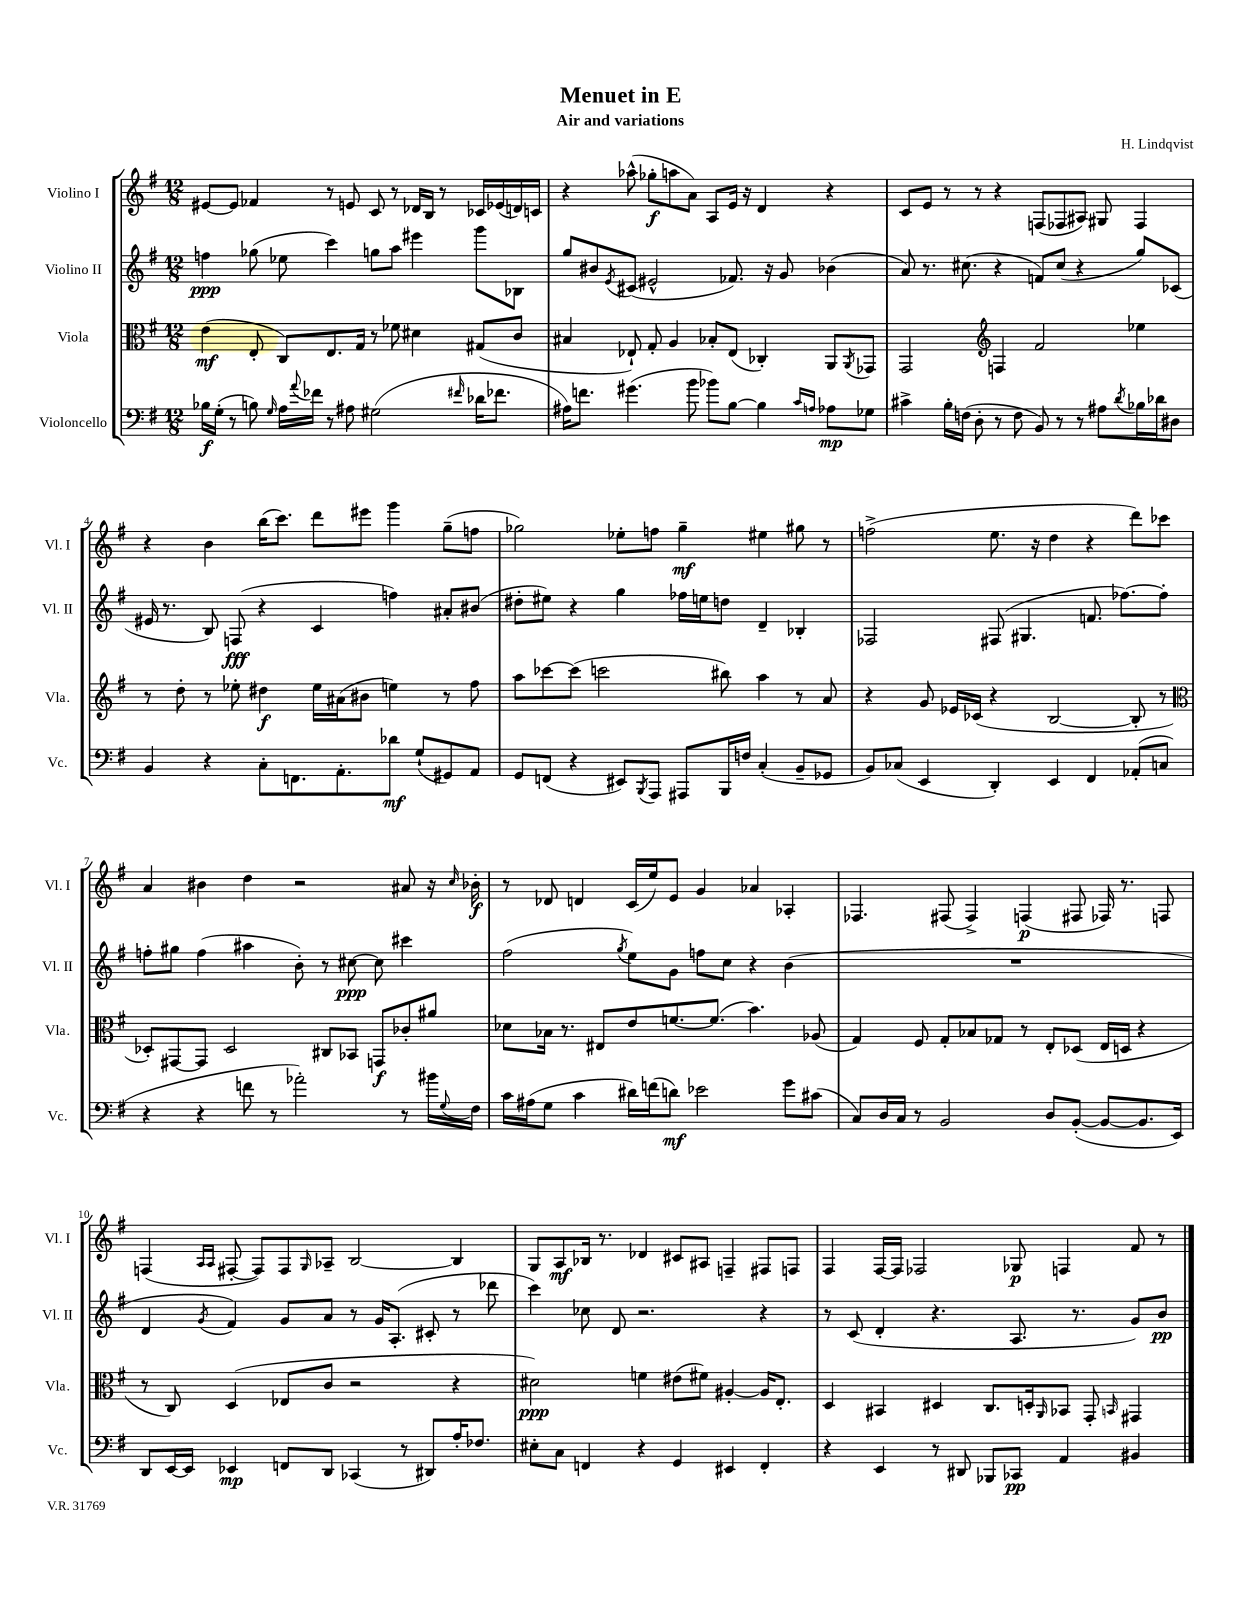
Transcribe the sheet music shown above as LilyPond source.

\header { title = "Menuet in E" composer = "H. Lindqvist" subtitle = "Air and variations" }
<<
\new StaffGroup <<
\new Staff = "s0" \with { instrumentName = "Violino I" shortInstrumentName = "Vl. I" } {
    \clef treble \key g \major \numericTimeSignature \time 12/8
    eis'8~ eis'8 fes'4 r8 e'8 c'8 r8 des'16 b16 r8 ces'16 ees'16( d'16) c'16 |
    r4 aes''8-^( ges''8-.\f a''8 a'8) a8 e'16 r16 d'4 r4 |
    c'8 e'8 r8 r8 r4 f8( fes8 ais8) gis8 fes4 |
    r4 b'4 b''16( c'''8.) d'''8 eis'''8 g'''4 g''8--( f''8 |
    ges''2) ees''8-. f''8 ges''4--\mf eis''4 gis''8 r8 |
    f''2->( e''8. r16 d''4 r4 d'''8) ces'''8 |
    a'4 bis'4 d''4 r2 ais'8 r16 \grace { c''16 } bes'16-.\f |
    r8 des'8 d'4 c'16( e''16) e'8 g'4 aes'4 aes4-. |
    fes4. fis8( fis4->) f4\p( fis8 fes16) r8. f8 |
    f4( \grace { a16 a16 } fis8~-. fis8) fis8 \grace { g16 } aes8-- b2~ b4 |
    g8 a8\mf bes16 r8. des'4 cis'8 ais8 f4-- fis8 f8 |
    fis4 fis16~ fis16 fes2 ges8\p f4 fis'8 r8 \bar "|." |
}
\new Staff = "s1" \with { instrumentName = "Violino II" shortInstrumentName = "Vl. II" } {
    \clef treble \key g \major \numericTimeSignature \time 12/8
    f''4\ppp ges''8( ees''8 c'''4) g''8 a''8 eis'''4 g'''8 bes8 |
    g''8 bis'8 \acciaccatura { e'8 } cis'8( eis'2-^ fes'8.) r16 g'8 bes'4( |
    a'8) r8. cis''8.( r4 f'8) cis''8( r4 g''8) ces'8( |
    eis'16 r8. b8) f8\fff( r4 c'4 f''4) ais'8-. bis'8( |
    dis''8-. eis''8) r4 g''4 fes''16 e''16 d''8 d'4-- bes4-. |
    fes2 fis8( gis4. f'8. fes''8.~) fes''8-. |
    f''8-. gis''8 f''4( ais''4 b'8-.) r8 cis''8~\ppp cis''8 cis'''4 |
    fis''2( \acciaccatura { g''8 } e''8) g'8 f''8 c''8 r4 b'4( |
    R1. |
    d'4 \acciaccatura { g'8 } fis'4) g'8 a'8 r8 g'16 a8.-.( cis'8-. r8 des'''8 |
    c'''4) ces''8 d'8 r2. r4 |
    r8 c'8( d'4-. r4. a8. r8. g'8) b'8\pp \bar "|." |
}
\new Staff = "s2" \with { instrumentName = "Viola" shortInstrumentName = "Vla." } {
    \clef alto \key g \major \numericTimeSignature \time 12/8
    e'4\mf( e8-. c8) e8. g16 r8 fes'8 dis'4 gis8( c'8 |
    bis4 ees8-!) g8-. a4 bes8-. ees8( ces4-.) a,8 \acciaccatura { a,8 } ges,8 |
    g,2 \clef treble f4 fis'2 ees''4 |
    r8 d''8-. r8 ees''8-. dis''4\f ees''16 ais'16( bis'8 e''4) r8 fis''8 |
    a''8 ces'''8~ ces'''8( c'''2 bis''8) a''4 r8 a'8 |
    r4 g'8 ees'16 ces'16( r4 b2~ b8-. r8 |
    \clef alto des8-.) gis,8~ gis,8 des2 cis8 bes,8 g,8\f ces'8-. ais'8 |
    des'8 bes16 r8. eis8 e'8 f'8.~ f'8.( b'4.) aes8( |
    g4) fis8 g8-. bes8 ges8 r8 e8-. des8( e16 d16 r4 |
    r8 c8) d4( ees8 c'8 r2 r4 |
    dis'2\ppp) f'4 eis'8( fis'8) ais4~-. ais16 e8.-. |
    d4 bis,4 dis4 c8. d16-. \grace { a,16 } bes,8 g,8-. \grace { b,16 } gis,4 \bar "|." |
}
\new Staff = "s3" \with { instrumentName = "Violoncello" shortInstrumentName = "Vc." } {
    \clef bass \key g \major \numericTimeSignature \time 12/8
    bes16\f g16-.( r8 b8) \grace { g16 } a16 \appoggiatura { a'8 } fes'16 r8 ais8 gis2( \grace { fis'16 } des'16 fes'8. |
    ais16) f'8. gis'4.( b'8 bes'8) b8~ b4 \grace { c'16 a16 } aes8\mp ges8 |
    cis'4-> b16-. f16( d8-. r8 f8 b,8) r8 r8 ais8 \acciaccatura { d'8 } bes16 des'16 dis8 |
    b,4 r4 c8-. f,8. a,8.-. des'8\mf g8-!( gis,8) a,8 |
    g,8 f,8( r4 eis,8) \acciaccatura { b,,8 } a,,8 ais,,8 b,,16 f16 c4-.( b,8-- ges,8 |
    b,8) ces8( e,4 d,4-.) e,4 fis,4 aes,8-.( c8 |
    r4 r4 f'8 r8 aes'2-.) r8 bis'16 \appoggiatura { g8 } fis16 |
    c'16 ais16( g8 c'4 dis'16) f'16( d'8\mf) ees'2 g'8 cis'8( |
    c8) d16 c16 r8 b,2 d8 b,8~-.( b,8~ b,8. e,16) |
    d,8 e,16~ e,16 ees,4\mp f,8 d,8 ces,4( r8 dis,8) a16-. fes8. |
    eis8-. c8 f,4 r4 g,4 eis,4 f,4-. |
    r4 e,4 r8 dis,8 bes,,8 ces,8\pp a,4 bis,4 \bar "|." |
}
>>
>>
